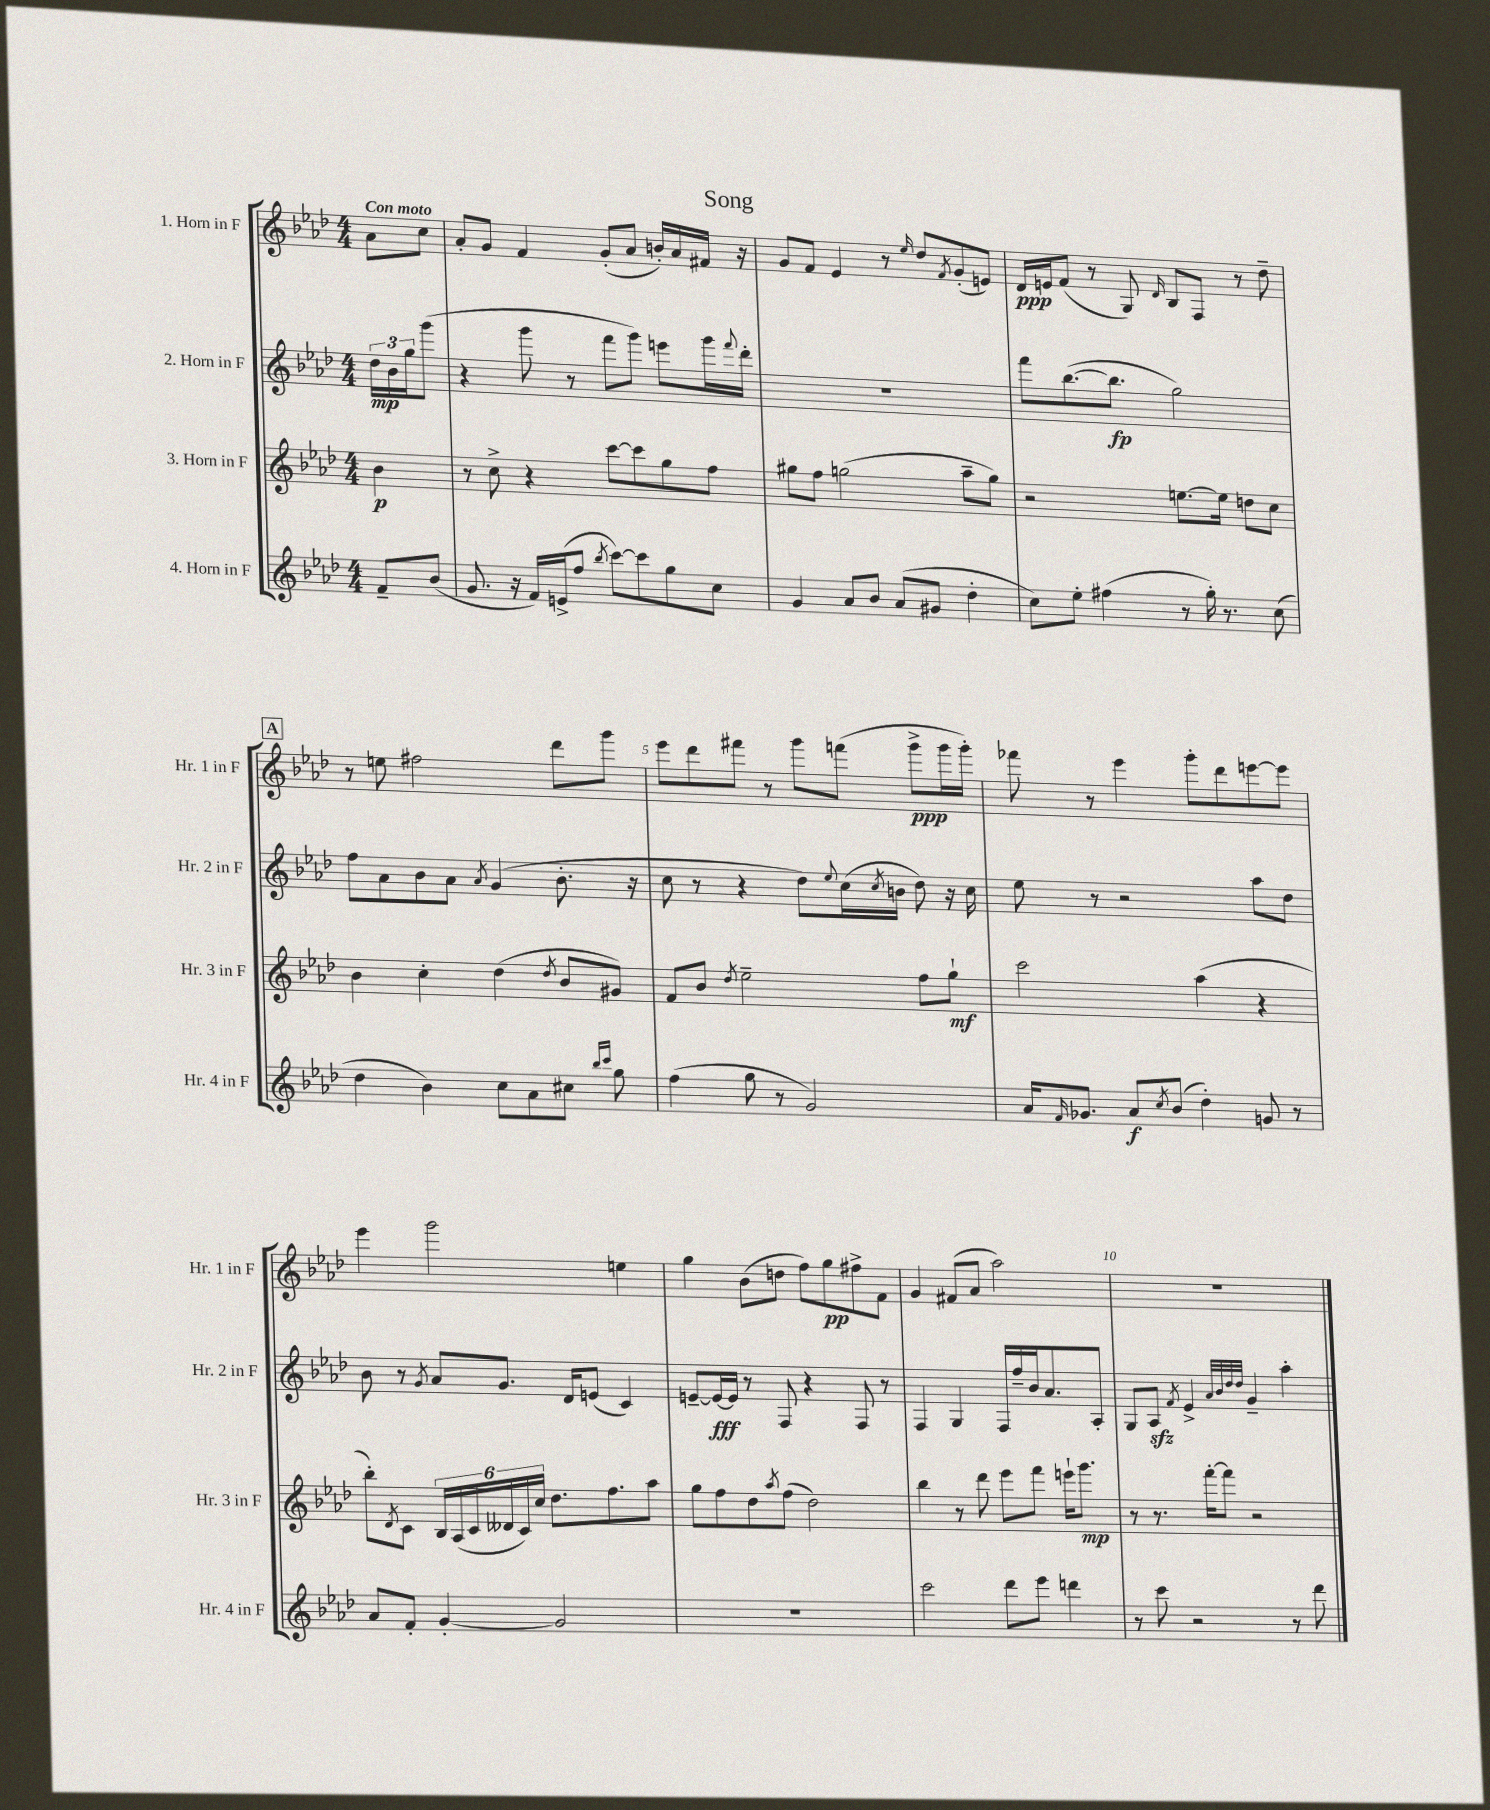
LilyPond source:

\header { title = "Song" }
<<
\new StaffGroup <<
\new Staff = "s0" \with { instrumentName = "1. Horn in F" shortInstrumentName = "Hr. 1 in F" } {
    \clef treble \key aes \major \numericTimeSignature \time 4/4 \partial 4 \tempo "Con moto"
    aes'8 c''8 |
    aes'8-. g'8 f'4 g'8-.( aes'8 b'16-.) aes'16 fis'16 r16 |
    g'8 f'8 ees'4 r8 \grace { ees''16 } des''8 \acciaccatura { f'8 } g'8-.( e'8) |
    des'16\ppp e'16 f'8( r8 g8) \grace { des'16 } bes8 f8 r8 des''8-- |
    \mark \markup { \box "A" } r8 e''8 fis''2 des'''8 g'''8 |
    ees'''8 des'''8 fis'''8 r8 g'''8 f'''8( g'''8->\ppp g'''16 g'''16-.) |
    fes'''8 r8 ees'''4 g'''8-. des'''8 e'''8~ e'''8 |
    ees'''4 g'''2 e''4 |
    g''4 bes'8( d''8 f''8) g''8\pp fis''8-> f'8 |
    g'4 fis'8( aes'8 aes''2) |
    R1 \bar "|." |
}
\new Staff = "s1" \with { instrumentName = "2. Horn in F" shortInstrumentName = "Hr. 2 in F" } {
    \clef treble \key aes \major \numericTimeSignature \time 4/4 \partial 4
    \tuplet 3/2 { des''16\mp bes'16 g''16 } g'''8( |
    r4 g'''8 r8 f'''8 g'''8) e'''8 g'''16 \appoggiatura { f'''8 } des'''16-. |
    R1 |
    f'''8 bes''8.~( bes''8.\fp g''2) |
    \mark \markup { \box "A" } f''8 aes'8 bes'8 aes'8 \acciaccatura { aes'8 } g'4( bes'8.-. r16 |
    c''8 r8 r4 des''8) \appoggiatura { ees''8 } c''16( \acciaccatura { c''8 } b'16 des''8) r16 c''16 |
    ees''8 r8 r2 aes''8 des''8 |
    bes'8 r8 \acciaccatura { g'8 } aes'8 g'8. des'16 e'8( c'4) |
    e'8~-- e'16~\fff e'16 r8 f8 r4 f8 r8 |
    f4 g4 f16 f''16-- bes'16 aes'8. aes8-. |
    g8 aes8\sfz \acciaccatura { f'8 } ees'4-> \grace { aes'32 bes'32 des''32 des''32 } g'4-- aes''4-. \bar "|." |
}
\new Staff = "s2" \with { instrumentName = "3. Horn in F" shortInstrumentName = "Hr. 3 in F" } {
    \clef treble \key aes \major \numericTimeSignature \time 4/4 \partial 4
    bes'4\p |
    r8 c''8-> r4 c'''8~ c'''8 g''8 f''8 |
    gis''8 f''8 g''2( aes''8-- g''8) |
    r2 e''8.~ e''16 d''8 c''8 |
    \mark \markup { \box "A" } bes'4 c''4-. des''4( \acciaccatura { des''8 } bes'8 gis'8) |
    f'8 bes'8 \acciaccatura { des''8 } ees''2-- f''8 g''8-!\mf |
    c'''2 aes''4( r4 |
    bes''8-.) \acciaccatura { des'8 } c'8 \tuplet 6/4 { bes16 aes16( c'16 deses'16 c'16) c''16 } des''8. f''8. aes''8 |
    g''8 f''8 des''8 \acciaccatura { aes''8 } f''8( des''2) |
    bes''4 r8 des'''8 ees'''8 f'''8 e'''16-! g'''8.\mp |
    r8 r8. f'''16~-. f'''8 r2 \bar "|." |
}
\new Staff = "s3" \with { instrumentName = "4. Horn in F" shortInstrumentName = "Hr. 4 in F" } {
    \clef treble \key aes \major \numericTimeSignature \time 4/4 \partial 4
    f'8-- bes'8( |
    g'8. r16 f'16) e'16->( f''8 \acciaccatura { bes''8 } c'''8~) c'''8 g''8 c''8 |
    g'4 aes'8 bes'8 aes'8( gis'8 des''4-. |
    c''8) ees''8-. fis''4( r8 g''16-.) r8. c''8( |
    \mark \markup { \box "A" } des''4 bes'4) c''8 aes'8 cis''8 \grace { bes''16 c'''16 } g''8 |
    f''4( g''8 r8 g'2) |
    aes'16 \grace { f'16 } ges'8. aes'8\f \acciaccatura { c''8 } bes'8( des''4-.) g'8 r8 |
    aes'8 f'8-. g'4~-. g'2 |
    R1 |
    c'''2 des'''8 ees'''8 d'''4 |
    r8 c'''8 r2 r8 des'''8 \bar "|." |
}
>>
>>
\layout { \context { \Score \override BarNumber.break-visibility = ##(#f #t #t) barNumberVisibility = #(every-nth-bar-number-visible 5) } }
